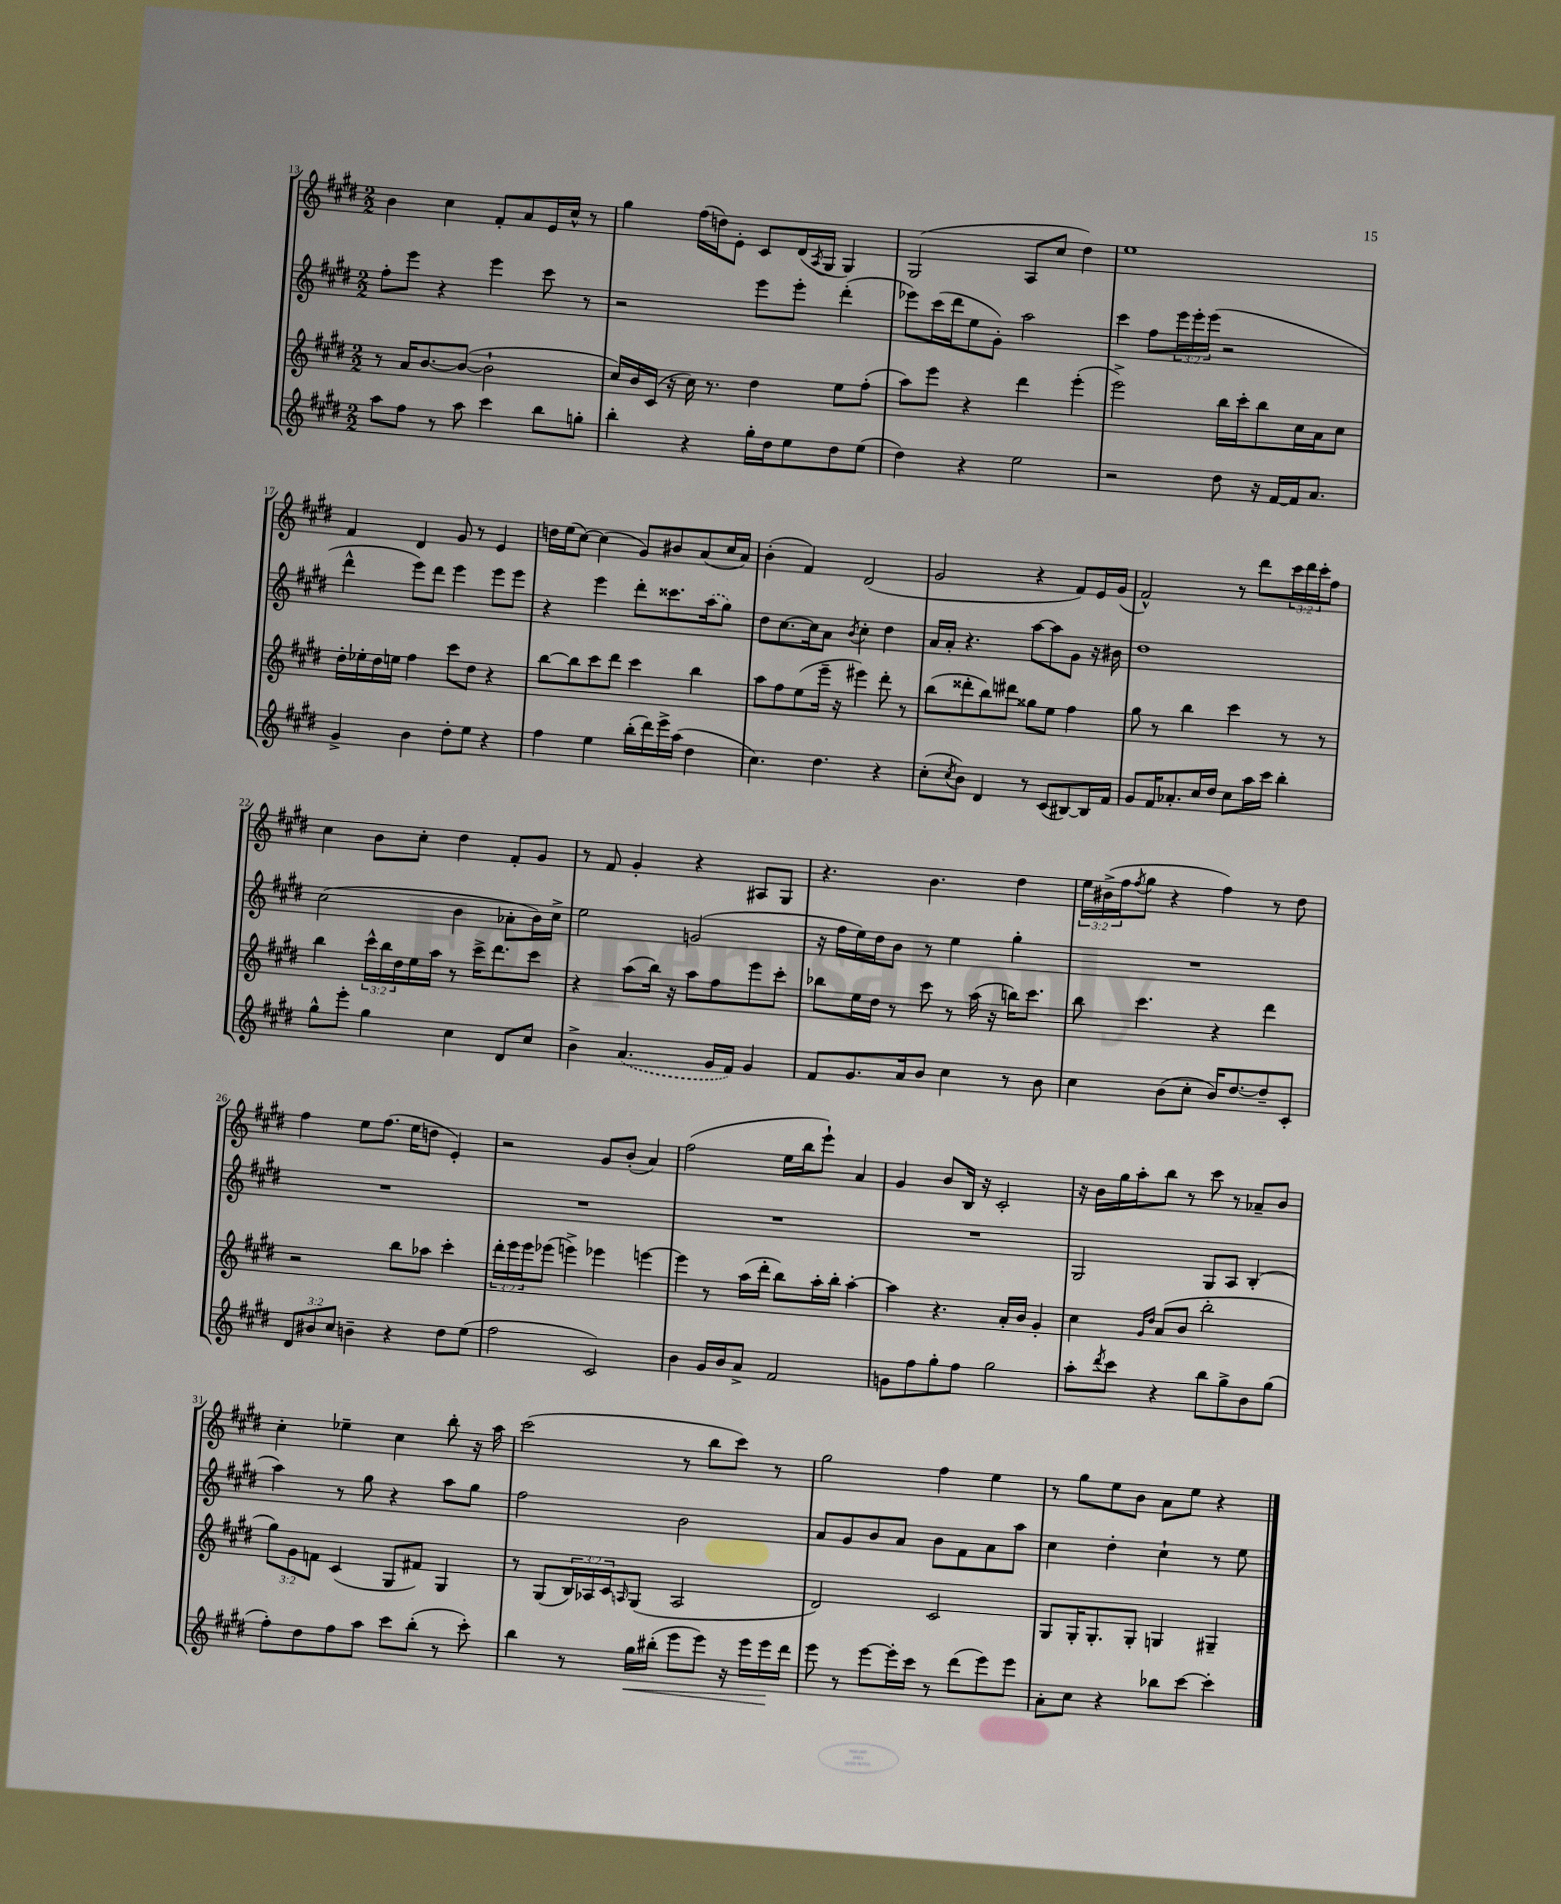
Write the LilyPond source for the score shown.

<<
\new StaffGroup <<
\new Staff = "s0" {
    \clef treble \key e \major \numericTimeSignature \time 2/2 \override Staff.TupletNumber.text = #tuplet-number::calc-fraction-text
    b'4 cis''4 fis'8-. a'8 e'16 cis''16-^ r8 |
    gis''4 fis''16( d''16) e'8-. cis'8 dis'16( \acciaccatura { a8 } gis16 gis4) |
    gis2( a8 cis''8 dis''4) |
    e''1 |
    fis'4 dis'4 gis'8 r8 e'4 |
    d''16 e''16( cis''8~) cis''4( gis'8) bis'8 a'8( cis''16 a'16) |
    b'4-.( fis'4) dis'2( |
    gis'2 r4 fis'8) e'16 gis'16( |
    fis'2-^) r8 dis'''8 \tuplet 3/2 { cis'''16 dis'''16 cis'''16-. } fis''8 |
    cis''4 b'8 cis''8-. dis''4 fis'8-. gis'8 |
    r8 fis'8 gis'4-. r4 ais8 gis8 |
    r4. b'4. dis''4 |
    \tuplet 3/2 { e''16 bis'16->( fis''16 } \acciaccatura { fis''8 } gis''8 r4 fis''4) r8 dis''8 |
    fis''4 e''8 fis''8.( e''16 d''8 e'4-.) |
    r2 gis'8 b'8-.( a'4) |
    fis''2( e''16 b''16 e'''8-!) a'4 |
    gis'4 b'8 b16 r16 cis'2-. |
    r16 b'16 gis''16 a''16-. b''8 r8 cis'''8 r8 aes'8-- b'8 |
    cis''4-. ees''4-- cis''4 b''8-. r16 a''16 |
    cis'''2( r8 b''8 cis'''8) r8 |
    gis''2 fis''4 e''4 |
    r8 gis''8 e''8 b'8 a'8 e''8 r4 \bar "|." |
}
\new Staff = "s1" {
    \clef treble \key e \major \numericTimeSignature \time 2/2 \override Staff.TupletNumber.text = #tuplet-number::calc-fraction-text
    fis''8-. e'''8 r4 e'''4 cis'''8 r8 |
    r2 e'''8 e'''8-. dis'''4-.( |
    ees'''8) cis'''16( dis'''16 e''8 gis'8-.) a''2 |
    cis'''4 fis''8 \tuplet 3/2 { e'''16 e'''16-. e'''16( } r2 |
    dis'''4-^ e'''8) dis'''8 e'''4 e'''8 e'''8 |
    r4 e'''4 dis'''8-. cisis'''8. \once \slurDashed a''16( gis''8) |
    dis''8 cis''8.~ cis''16 a'8 \acciaccatura { b'8 } cis''4-. dis''4 |
    a'16 a'16-. r4. a''8~ a''8 gis'8 r16 bis'16 |
    dis''1 |
    cis''2( b'4 aes'8-. b'16) cis''16-> |
    e''2 g'2( |
    r16 fis''16 e''16) dis''16 b'8 r8 e''4 gis''4-. |
    R1 |
    R1 |
    R1 |
    R1 |
    R1 |
    gis2 gis8 a8 b4-.( |
    a''4) r8 gis''8 r4 a''8 gis''8 |
    fis''2 b'2 |
    a'8 gis'8 b'8 a'8 b'8 fis'8 a'8 a''8 |
    cis''4 dis''4-. cis''4-! r8 e''8 \bar "|." |
}
\new Staff = "s2" {
    \clef treble \key e \major \numericTimeSignature \time 2/2 \override Staff.TupletNumber.text = #tuplet-number::calc-fraction-text
    r8 a'16 b'8.~ b'8~( b'2-! |
    cis''16) b'16 cis'16( r16 cis''16) r8. dis''4 e''8 fis''8-.( |
    a''8) e'''8 r4 dis'''4 e'''4-.( |
    e'''2->) b''16 cis'''16-. b''8 cis''16 a'16 cis''8 |
    dis''16-. ees''16-. dis''16 e''16 fis''4 cis'''8 dis''8 r4 |
    b''8~ b''8 cis'''8 dis'''8 cis'''4 b''4 |
    a''8 fis''8 e''8( e'''16-- r16 eis'''4) dis'''8-. r8 |
    b''8( disis'''8-. b''8) dis'''8 gisis''8 e''8 fis''4 |
    gis''8 r8 b''4 cis'''4 r8 r8 |
    b''4 \tuplet 3/2 { cis'''16-^ b''16 dis''16 } e''16 a''16 r8 cis'''16-> dis'''8. cis'''8 |
    r4 a''8( b''16) r16 a''8 fis''8 e'''8 cis'''8-. |
    bes''8 e''16 dis''16 r8 cis'''8 r8 a''16( r16 b''16) cis'''8. |
    b''8 cis'''4. r4 dis'''4 |
    r2 b''8 aes''8 cis'''4-. |
    \tuplet 3/2 { dis'''16-. e'''16 e'''16 } ees'''8( e'''4->) ees'''4 e'''4~ |
    e'''4 r8 a''16( dis'''16-. b''8) a''16-. b''16-. a''4~-. |
    a''4 r4. a'16-. b'16 gis'4-. |
    cis''4 \grace { gis'16 dis''16 } a'8( b'8 b''2-. |
    \tuplet 3/2 { gis''8) gis'8 f'8 } cis'4( gis8 fis'8) gis4 |
    r8 gis8( \tuplet 3/2 { b16) aes16 cis'16 } \grace { a16 } gis8( a2 |
    dis'2) cis'2 |
    gis8 gis16-. gis8.-. gis8-. g4 gis4-- \bar "|." |
}
\new Staff = "s3" {
    \clef treble \key e \major \numericTimeSignature \time 2/2 \override Staff.TupletNumber.text = #tuplet-number::calc-fraction-text
    a''8 fis''8 r8 a''8 cis'''4 b''8 g''8-. |
    b''4-. r4 gis''16-. dis''16 e''8 dis''8 e''8( |
    dis''4) r4 e''2 |
    r2 dis''8 r16 fis'16~ fis'16 a'8. |
    gis'4-> b'4 dis''8-. e''8 r4 |
    fis''4 e''4 b''16-.( dis'''16) e'''16-> a''16( dis''4 |
    cis''4.) dis''4. r4 |
    cis''8-.( \acciaccatura { cis''8 } b'8) dis'4 r8 cis'8( bis8~) bis16 fis'16 |
    gis'8 fis'16 aes'8.-. cis''16 dis''16 cis''8 a''16 cis'''16 b''4-. |
    gis''8-^ e'''8-. gis''4 cis''4 dis'8 cis''8 |
    b'4-> \once \slurDashed a'4.( gis'16 fis'16) gis'4 |
    fis'8 gis'8. a'16 b'8 cis''4 r8 b'8 |
    cis''4 b'8( cis''8-. b'16) dis''8.~ dis''8-- cis'8-. |
    \tuplet 3/2 { dis'8 bis'8 cis''8 } b'4-- r4 dis''8 e''8( |
    fis''2 cis'2) |
    b'4 gis'16 b'16 a'8-> fis'2 |
    g'8 fis''8 gis''8-. fis''8 gis''2 |
    a''8-. \acciaccatura { dis'''8 } cis'''8 r4 b''8 gis''8-> b'8 gis''8( |
    fis''8-.) dis''8 fis''8 a''8 cis'''8 b''8-.( r8 cis'''8-.) |
    b''4 r8 gis''16\< bis''16-.( e'''8 e'''8) r16 e'''16 e'''16\! dis'''16 |
    e'''8 r8 e'''8~ e'''16-. cis'''16 r8 dis'''8( e'''8) e'''8 |
    a'8-. cis''8 r4 bes''8 cis'''8~ cis'''4-. \bar "|." |
}
>>
>>
\layout { \context { \Score currentBarNumber = #13 } }
